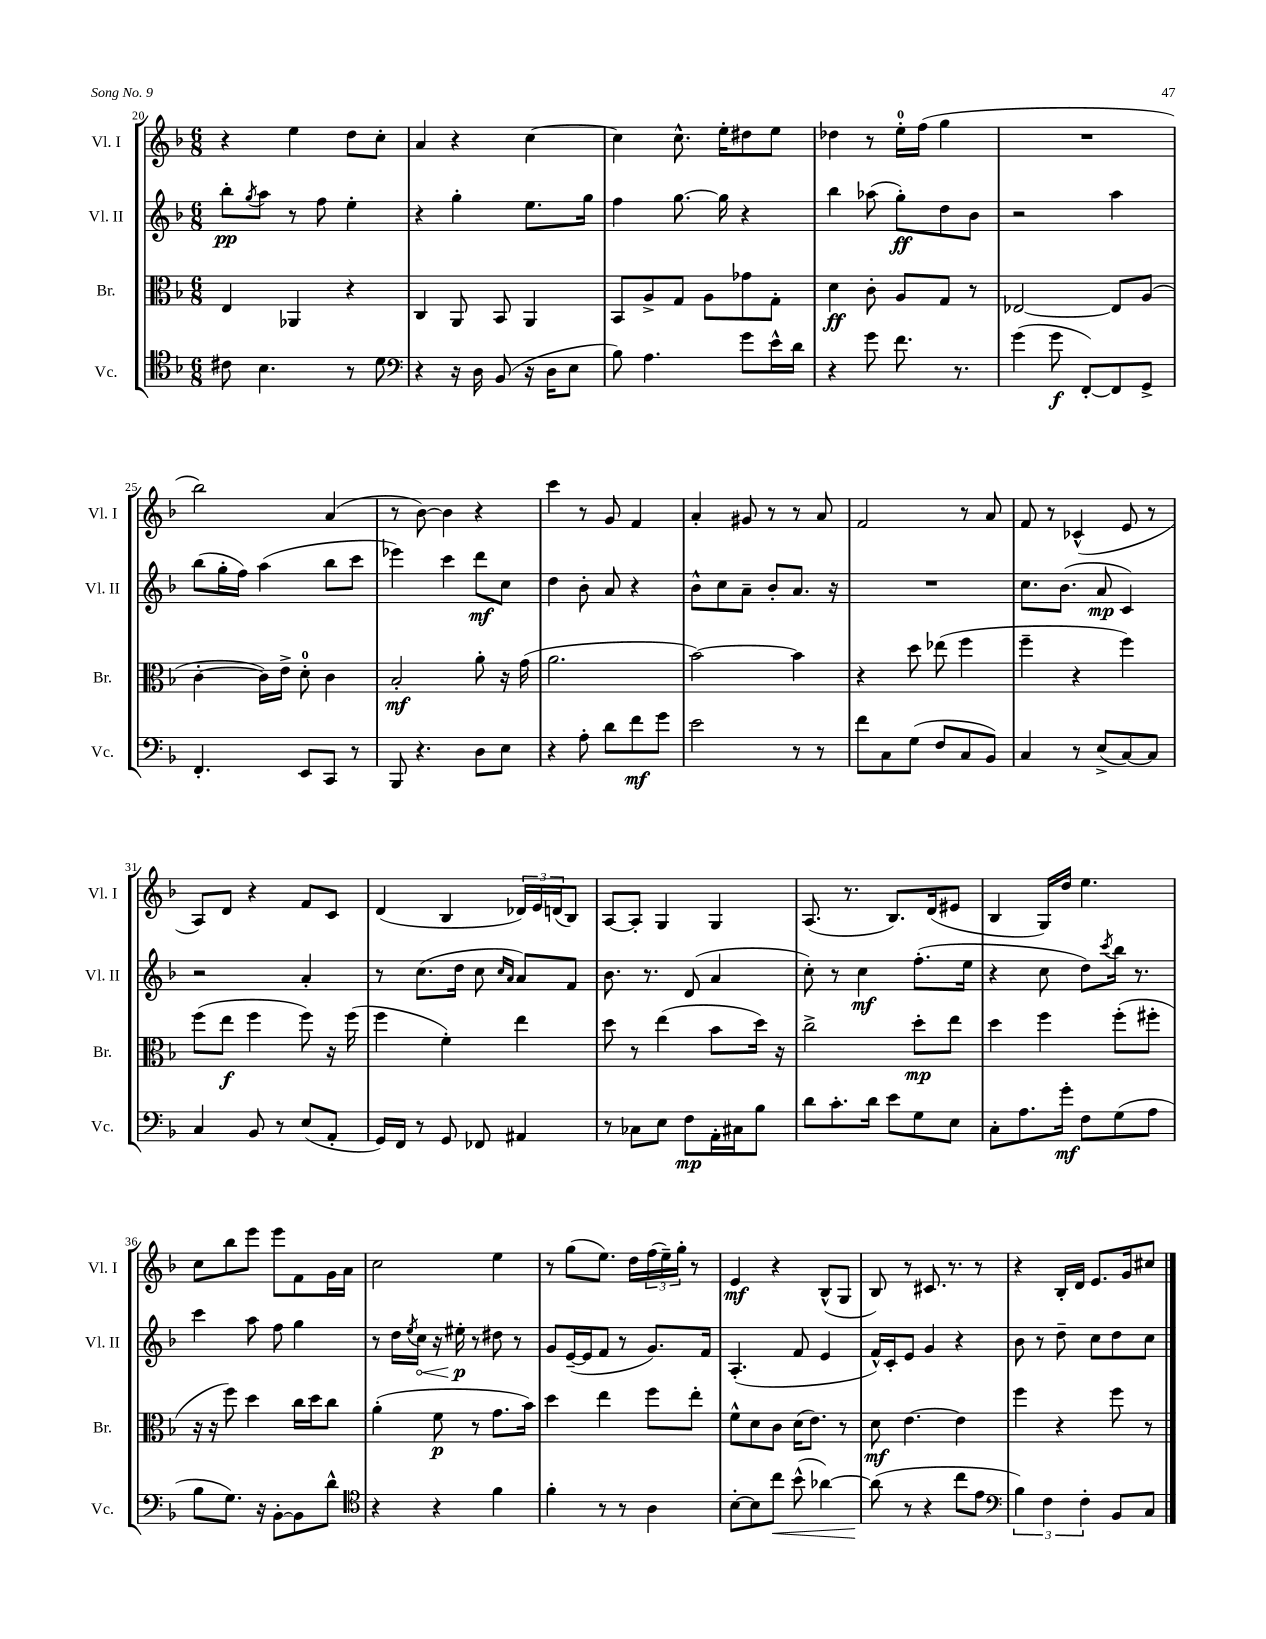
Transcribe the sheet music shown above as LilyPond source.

<<
\new StaffGroup <<
\new Staff = "s0" \with { instrumentName = "Vl. I" shortInstrumentName = "Vl. I" } {
    \clef treble \key f \major \numericTimeSignature \time 6/8
    r4 e''4 d''8 c''8-. |
    a'4 r4 c''4~ |
    c''4 c''8.-^ e''16-. dis''8 e''8 |
    des''4 r8 e''16-0-. f''16( g''4 |
    R2. |
    bes''2) a'4( |
    r8 bes'8~) bes'4 r4 |
    c'''4 r8 g'8 f'4 |
    a'4-. gis'8 r8 r8 a'8 |
    f'2 r8 a'8 |
    f'8 r8 ces'4-^( e'8 r8 |
    a8) d'8 r4 f'8 c'8 |
    d'4( bes4 \tuplet 3/2 { des'16) e'16 d'16( } bes8) |
    a8~ a8-. g4 g4 |
    a8.( r8. bes8.) d'16( eis'8 |
    bes4 g16) d''16 e''4. |
    c''8 bes''8 e'''8 e'''8 f'8 g'16 a'16 |
    c''2 e''4 |
    r8 g''8( e''8.) d''16 \tuplet 3/2 { f''16( e''16--) g''16-. } r8 |
    e'4\mf r4 bes8-^( g8 |
    bes8) r8 cis'8. r8. r8 |
    r4 bes16-. d'16 e'8. g'16 cis''8 \bar "|." |
}
\new Staff = "s1" \with { instrumentName = "Vl. II" shortInstrumentName = "Vl. II" } {
    \clef treble \key f \major \numericTimeSignature \time 6/8
    bes''8-.\pp \acciaccatura { g''8 } a''8 r8 f''8 e''4-. |
    r4 g''4-. e''8. g''16 |
    f''4 g''8.~ g''16 r4 |
    bes''4 aes''8( g''8-.\ff) d''8 bes'8 |
    r2 a''4 |
    bes''8( g''16-. f''16) a''4( bes''8 c'''8 |
    ees'''4) c'''4 d'''8\mf c''8 |
    d''4 bes'8-. a'8 r4 |
    bes'8-^ c''8 a'8-- bes'8-. a'8. r16 |
    R2. |
    c''8. bes'8.( a'8\mp c'4) |
    r2 a'4-. |
    r8 c''8.( d''16 c''8 \grace { c''16 a'16 } a'8) f'8 |
    bes'8. r8. d'8( a'4 |
    c''8-.) r8 c''4\mf f''8.-.( e''16 |
    r4 c''8 d''8) \acciaccatura { c'''8 } bes''16 r8. |
    c'''4 a''8 f''8 g''4 |
    r8 d''16 \acciaccatura { e''8 } \once \override Hairpin.circled-tip = ##t c''16\< r16 eis''16-.\p\! r8 dis''8 r8 |
    g'8 e'16~--( e'16 f'8 r8 g'8.) f'16 |
    a4.-.( f'8 e'4 |
    f'16-^) c'16-. e'8 g'4 r4 |
    bes'8 r8 d''8-- c''8 d''8 c''8 \bar "|." |
}
\new Staff = "s2" \with { instrumentName = "Br." shortInstrumentName = "Br." } {
    \clef alto \key f \major \numericTimeSignature \time 6/8
    e4 aes,4 r4 |
    c4 a,8 bes,8 a,4 |
    bes,8 a8-> g8 a8 ges'8 g8-. |
    d'4\ff c'8-. a8 g8 r8 |
    ees2~ ees8 a8( |
    c'4~-. c'16) e'16-> d'8-0-. c'4 |
    bes2-.\mf a'8-. r16 g'16( |
    a'2. |
    bes'2~) bes'4 |
    r4 d''8 ees''8( f''4 |
    f''4-- r4 f''4) |
    f''8( e''8\f f''4 f''8) r16 f''16( |
    f''4 f'4-.) e''4 |
    d''8 r8 e''4( bes'8 d''16) r16 |
    c''2-> d''8-.\mp e''8 |
    d''4 f''4 f''8-.( fis''8-. |
    r16 r16 f''8) d''4 c''16 d''16 c''8 |
    a'4-.( f'8\p r8 g'8. bes'16) |
    d''4 e''4 f''8 e''8-. |
    f'8-^ d'8 c'8 d'16( e'8.) r8 |
    d'8\mf e'4.~ e'4 |
    f''4 r4 f''8 r8 \bar "|." |
}
\new Staff = "s3" \with { instrumentName = "Vc." shortInstrumentName = "Vc." } {
    \clef tenor \key f \major \numericTimeSignature \time 6/8
    cis'8 bes4. r8 d'8 |
    \clef bass r4 r16 d16 bes,8( r16 d16 e8 |
    bes8) a4. g'8 e'16-^ d'16 |
    r4 g'8 f'8. r8. |
    g'4( g'8\f f,8~-.) f,8 g,8-> |
    f,4.-. e,8 c,8 r8 |
    bes,,8 r4. d8 e8 |
    r4 a8-. d'8 f'8\mf g'8 |
    e'2 r8 r8 |
    f'8 c8 g8( f8 c8 bes,8) |
    c4 r8 e8->( c8~) c8 |
    c4 bes,8 r8 e8( a,8-. |
    g,16) f,16 r8 g,8 fes,8 ais,4 |
    r8 ces8 e8 f8\mp a,16-. cis16 bes8 |
    d'8 c'8.-. d'16 e'8 g8 e8 |
    c8-. a8. g'16-.\mf f8 g8( a8 |
    bes8 g8.) r16 bes,8~-. bes,8 d'8-^ |
    \clef tenor r4 r4 f'4 |
    f'4-. r8 r8 a4 |
    bes8~-. bes8 c''8\< bes'8-^( aes'4~) |
    aes'8\!( r8 r4 c''8 e'8 |
    \clef bass \tuplet 3/2 { bes4) f4 f4-. } bes,8 c8 \bar "|." |
}
>>
>>
\layout { \context { \Score currentBarNumber = #20 } }
